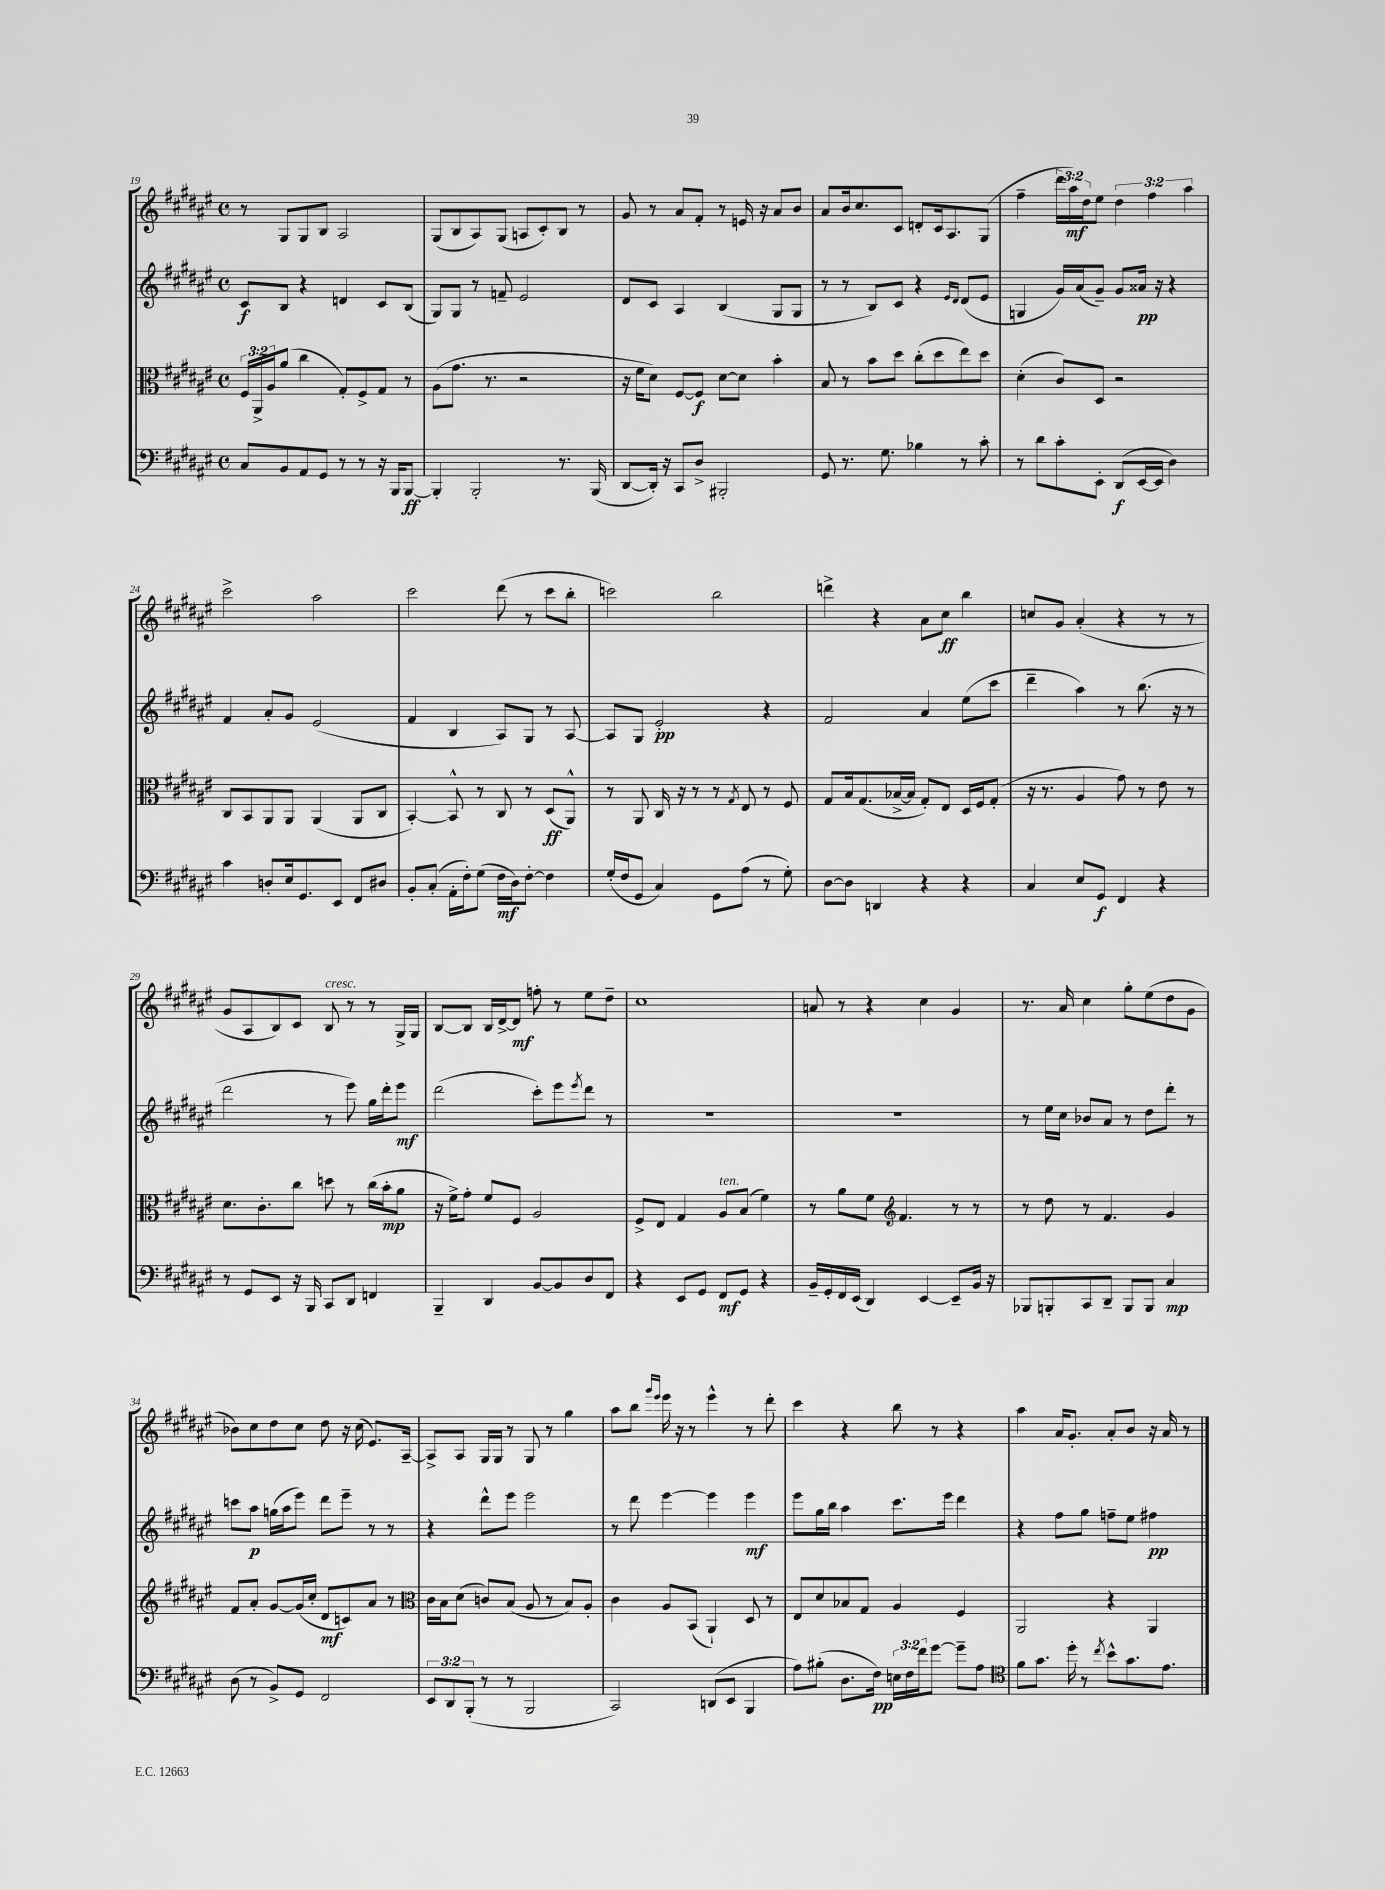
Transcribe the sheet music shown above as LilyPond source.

<<
\new StaffGroup <<
\new Staff = "s0" {
    \clef treble \key fis \major \defaultTimeSignature \time 4/4 \override Staff.TupletNumber.text = #tuplet-number::calc-fraction-text
    r8 gis8 gis8 b8 ais2 |
    gis8( b8 ais8) gis8( a8 cis'8-.) b8 r8 |
    gis'8 r8 ais'8 fis'8-. r8 e'16 r16 ais'8 b'8 |
    ais'8 b'16 cis''8. cis'8 d'8-. cis'16 ais8. gis8( |
    fis''4-- \tuplet 3/2 { dis'''16 ais''16\mf) dis''16 } eis''8 \tuplet 3/2 { dis''4 fis''4 ais''4 } |
    cis'''2-> ais''2 |
    cis'''2 dis'''8( r8 cis'''8 b''8-. |
    c'''2) b''2 |
    d'''4-> r4 ais'8 cis''8\ff b''4 |
    c''8 gis'8 ais'4-.( r4 r8 r8 |
    gis'8 ais8 b8) cis'8 b8^\markup { \italic "cresc." } r8 r8 gis16-> gis16 |
    b8~ b8 b16 dis'16~-> dis'8\mf f''8-. r8 eis''8 dis''8-- |
    cis''1 |
    a'8 r8 r4 cis''4 gis'4 |
    r8. ais'16 cis''4 gis''8-. eis''8( dis''8 gis'8 |
    bes'8) cis''8 dis''8 cis''8 dis''8 r16 cis''16( eis'8.) ais16~-- |
    ais8-> ais8 gis16 gis16 r8 gis8 r8 gis''4 |
    ais''8 b''8 \grace { gis'''16 eis'''16 } eis'''16 r16 r8 eis'''4-^ r8 dis'''8-. |
    cis'''4 r4 b''8 r8 r4 |
    ais''4 ais'16 gis'8.-. ais'8-. b'8 r16 ais'16 r8 \bar "|." |
}
\new Staff = "s1" {
    \clef treble \key fis \major \defaultTimeSignature \time 4/4
    cis'8\f b8 r4 d'4 cis'8 b8( |
    gis8) gis8 r8 f'8-- eis'2 |
    dis'8 cis'8 ais4 b4( gis8 gis8 |
    r8 r8 b8) cis'8 r4 \grace { eis'16 dis'16 } dis'8( eis'8 |
    g4 gis'16) ais'16( gis'8--) gis'8 aisis'16\pp r16 r4 |
    fis'4 ais'8-. gis'8 eis'2( |
    fis'4 b4 ais8) gis8 r8 ais8~ |
    ais8 gis8 eis'2-.\pp r4 |
    fis'2 ais'4 eis''8( cis'''8 |
    dis'''4-- ais''4) r8 b''8.( r16 r8 |
    dis'''2 r8 eis'''8) gis''16 dis'''16-. eis'''8\mf |
    dis'''2( cis'''8-.) eis'''8 \acciaccatura { eis'''8 } dis'''8 r8 |
    R1 |
    R1 |
    r8 eis''16 cis''16 bes'8 ais'8 r8 dis''8 dis'''8-. r8 |
    c'''8 ais''8\p g''16( ais''16 eis'''8) dis'''8 eis'''8-- r8 r8 |
    r4 dis'''8-^ eis'''8 eis'''2 |
    r8 dis'''8 eis'''4~ eis'''4 eis'''4\mf |
    eis'''8 gis''16 b''16 ais''4 cis'''8. eis'''16 dis'''4 |
    r4 fis''8 gis''8 f''8-- eis''8 fis''4\pp \bar "|." |
}
\new Staff = "s2" {
    \clef alto \key fis \major \defaultTimeSignature \time 4/4 \override Staff.TupletNumber.text = #tuplet-number::calc-fraction-text
    \tuplet 3/2 { fis16 ais,16-> ais16 } ais'8( cis''4 gis8-.) fis8-> gis8 r8 |
    ais8( gis'8. r8. r2 |
    r16 fis'16 dis'8) fis8~ fis8\f dis'8~ dis'8 b'4-. |
    b8 r8 b'8 dis''8 cis''8-.( dis''8 eis''8) dis''8 |
    dis'4-.( cis'8) dis8 r2 |
    cis8 b,8 ais,8 ais,8 ais,4( ais,8 cis8 |
    b,4~-.) b,8-^ r8 cis8 r8 dis8\ff( ais,8-^) |
    r8 ais,8 cis16 r16 r8 r8 \acciaccatura { gis8 } eis8 r8 fis8 |
    gis8 b16 gis8.( bes16~-> bes16 gis8-.) eis8 dis16 fis16 gis8-.( |
    r16 r8. ais4 gis'8) r8 eis'8 r8 |
    dis'8. cis'8.-. cis''8 d''8 r8 cis''16( b'16-.\mp ais'8 |
    r16 fis'16->) gis'8-. fis'8 fis8 ais2 |
    fis8-> eis8 gis4 ais8^\markup { \italic "ten." } b8( fis'4) |
    r8 ais'8 fis'8 \clef treble fis'4. r8 r8 |
    r8 dis''8 r8 fis'4. gis'4 |
    fis'8 ais'8-. gis'8~ gis'16( cis''16-. dis'8\mf c'8) ais'8 r8 |
    \clef alto cis'16 b16 dis'8( c'8) b8( ais8 r8 b8) ais8-. |
    cis'4 ais8 b,8( ais,4-!) dis8 r8 |
    eis8 dis'8 bes8 gis8 ais4 fis4 |
    ais,2 r4 ais,4 \bar "|." |
}
\new Staff = "s3" {
    \clef bass \key fis \major \defaultTimeSignature \time 4/4 \override Staff.TupletNumber.text = #tuplet-number::calc-fraction-text
    cis8 b,8 ais,8 gis,8 r8 r8 r16 b,,16 b,,8~\ff |
    b,,4-. b,,2-. r8. b,,16( |
    dis,8~ dis,16-.) r16 cis,8 dis8-> bis,,2-. |
    gis,8 r8. gis8. bes4 r8 cis'8-. |
    r8 dis'8 cis'8-. eis,8-. dis,8\f( eis,16~ eis,16 dis4) |
    cis'4 d8-. eis16 gis,8. eis,8 fis,8 dis8 |
    b,8-. cis8-.( ais,16-. fis16-.) gis8( fis16\mf dis16) fis8~-. fis4 |
    gis16-.( fis16 gis,8 cis4) gis,8 ais8( r8 gis8-.) |
    dis8~ dis8 d,4 r4 r4 |
    cis4 eis8 gis,8\f fis,4 r4 |
    r8 gis,8 eis,8 r16 b,,16 cis,8 dis,8 f,4 |
    b,,4-- dis,4 b,8~ b,8 dis8 fis,8 |
    r4 eis,8 gis,8 fis,8\mf gis,8 r4 |
    b,16-- gis,16-. fis,16 eis,16( dis,4) eis,4~ eis,8-- b,16 r16 |
    bes,,8 b,,8-. cis,8 dis,8-- b,,8 b,,8 cis4\mp |
    dis8( r8 b,8->) gis,8 fis,2 |
    \tuplet 3/2 { eis,8 dis,8 b,,8-.( } r8 r8 b,,2 |
    cis,2) d,8( eis,8 b,,4 |
    ais8) bis8-.( dis8. fis16\pp) \tuplet 3/2 { e16 fis16 fis'16 } gis'8~ gis'8-- ais8 |
    \clef tenor fis'8 gis'8. dis''16-. r8 \acciaccatura { cis''8 } b'8-^ gis'8. eis'8. \bar "|." |
}
>>
>>
\layout { \context { \Score currentBarNumber = #19 } }
